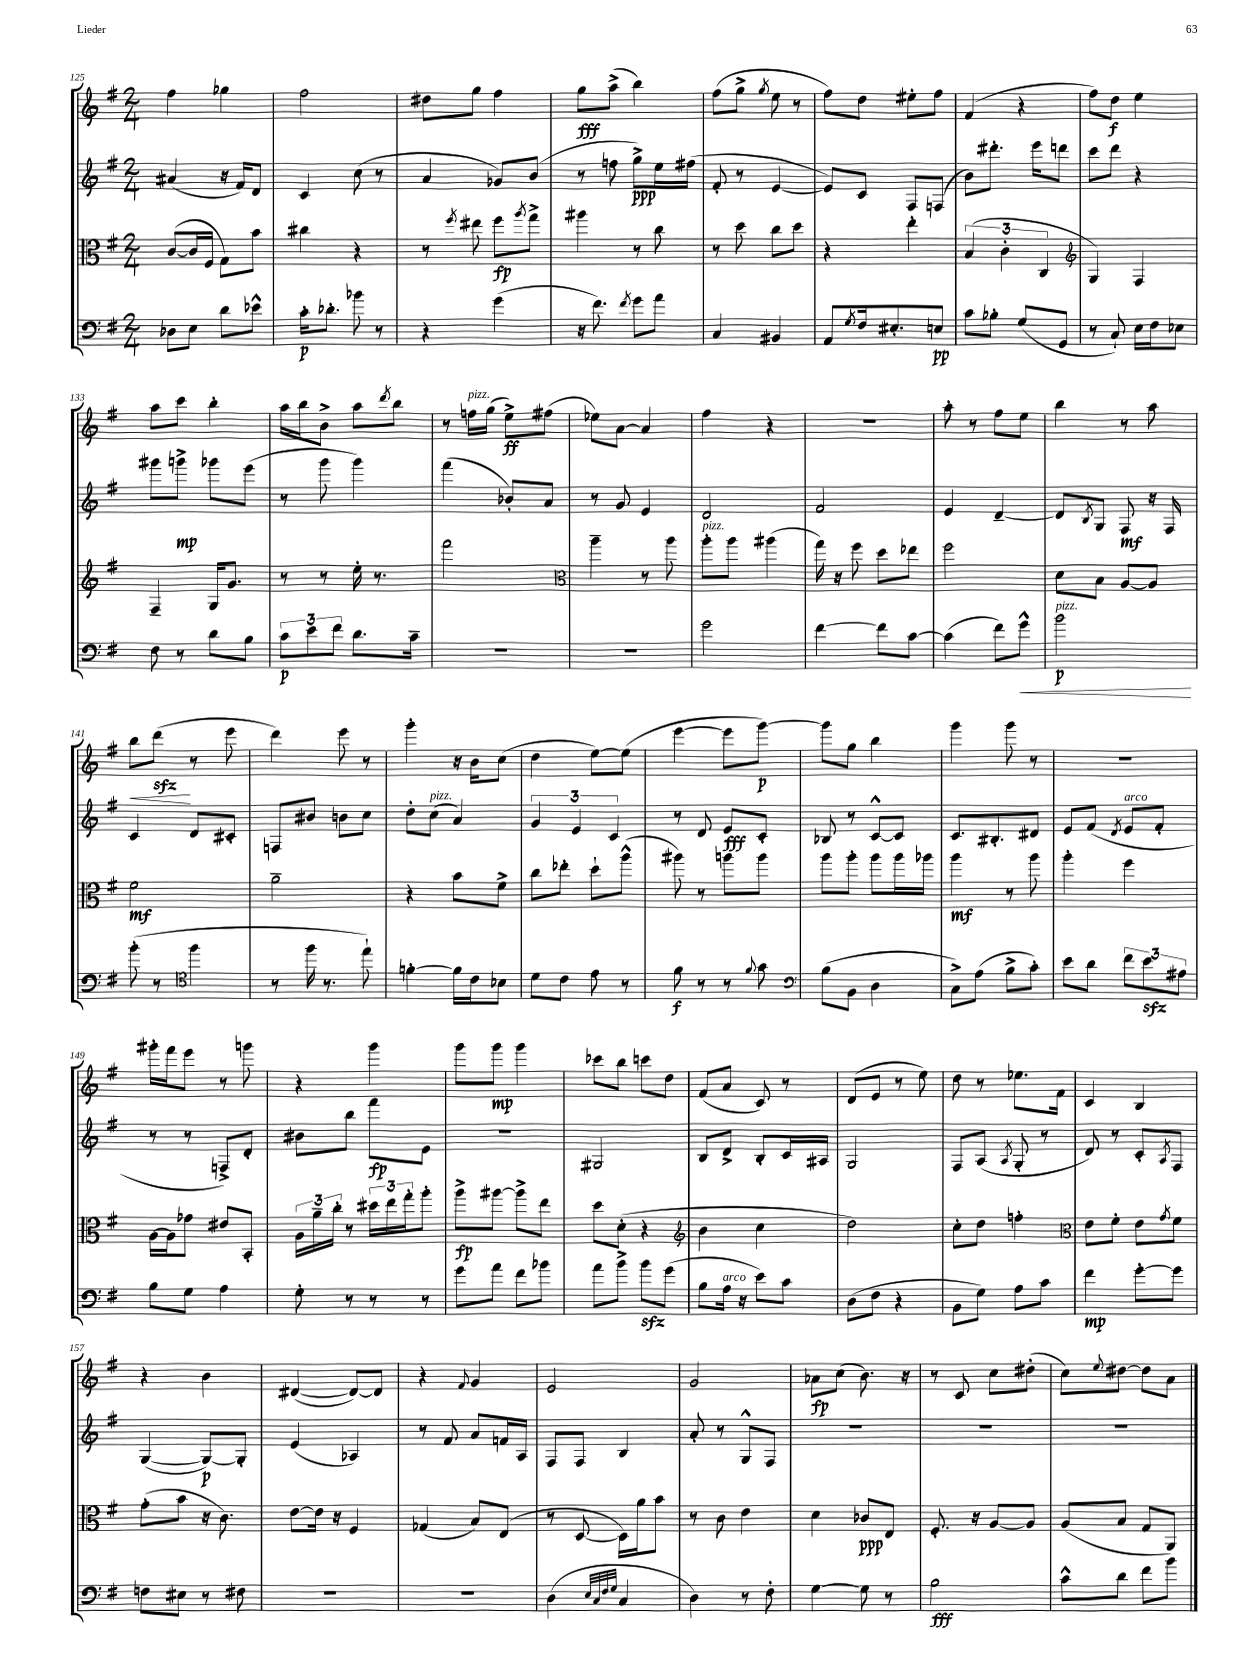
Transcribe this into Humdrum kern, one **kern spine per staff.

**kern	**kern	**kern	**kern
*staff4	*staff3	*staff2	*staff1
*clefF4	*clefC3	*clefG2	*clefG2
*k[f#]	*k[f#]	*k[f#]	*k[f#]
*M2/4	*M2/4	*M2/4	*M2/4
8D-	([8c	(4a#	4ff#
8E	16c]	.	.
.	16F#	.	.
8d	8G)	16r	4gg-
.	.	16f#)	.
8e-^^	8b	8d	.
=	=	=	=
16c'	4cc#	4c	2ff#
8.d-'	.	.	.
8b-	4r	(8cc	.
8r	.	8r	.
=	=	=	=
4r	8r	4a	8dd#
.	8qff#	.	.
.	8ee#	.	8gg
(4g	8ff#	8g-)	4ff#
.	8qaa	.	.
.	8gg^	(8b	.
=	=	=	=
16r	4aa#	8r	8gg
8.f#)	.	.	.
.	.	8ff	(8aa^
8qf#	.	.	.
8g	8r	8gg^)	4bb)
8a	8cc	16ee	.
.	.	(16ff#	.
=	=	=	=
4C	8r	8f#'	(8ff#
.	8dd	8r	8gg^
.	.	.	8qgg
4BB#	8cc	[4e	8ee
.	8dd	.	8r
=	=	=	=
8AA	4r	8e])	8ff#)
8qG	.	.	.
16F#	.	8c	8dd
8.E#'	.	.	.
.	4ee'	8F#	8ee#'
8E	.	(8F	8ff#
=	=	=	=
8c	(6B	8b)	(4f#
8B-'	.	8.ddd#'	.
.	6c'	.	.
(8G	.	.	4r
.	.	16eee	.
.	6C	.	.
8GG	.	8ddd	.
=	=	=	=
*	*clefG2	*	*
8r	4G)	8ccc	8ff#)
8C`)	.	8ddd	8dd
16E	4F#	4r	4ee
16F#	.	.	.
8E-	.	.	.
=	=	=	=
8F#	4F#~	8ggg#	8aa
8r	.	8ggg^	8ccc
8d	16G	8ggg-	4bb'
.	8.g	.	.
8B	.	(8eee	.
=	=	=	=
12c	8r	8r	16aa
.	.	.	16bb
12e	.	.	.
.	8r	8ggg	8b^
12f#	.	.	.
8.d	16ee'	4ggg)	8aa
.	8.r	.	.
.	.	.	8qddd
.	.	.	8bb
16c~	.	.	.
=	=	=	=
2r	2fff#	(4fff#	8r
.	.	.	16ff
.	.	.	(16gg
.	.	8b-')	8ee^)
.	.	8a	(8ff#
=	=	=	=
*	*clefC3	*	*
2r	4aa~	8r	8ee-)
.	.	8g	[8a
.	8r	4e	4a]
.	8aa	.	.
=	=	=	=
2g	8aa'	2d	4ff#
.	8aa	.	.
.	(4aa#	.	4r
=	=	=	=
[4f#	16gg)	2f#	2r
.	16r	.	.
.	8ff#	.	.
8f#]	8dd	.	.
[8c	8ee-	.	.
=	=	=	=
(4c]	2ff#	4e	8aa'
.	.	.	8r
8f#)	.	[4d~	8ff#
8g^^	.	.	8ee
=	=	=	=
2b	8d	8d]	4bb
.	.	8qB	.
.	8B	8G	.
.	[8A	8F#	8r
.	8A]	16r	8aa
.	.	16F#	.
=	=	=	=
(8b'	2f#	4c	8bb
8r	.	.	(8ddd
*clefC4	*	*	*
4ff#	.	8d	8r
.	.	8c#'	8eee
=	=	=	=
8r	2a~	8F	4ddd)
16ff#	.	8b#	.
8.r	.	.	.
.	.	8b	8eee
8ee`)	.	8cc	8r
=	=	=	=
[4f'	4r	8dd'	4ggg'
.	.	(8cc	.
16f]	8b	4a)	16r
16c	.	.	16b
8B-	8f#^	.	(8cc
=	=	=	=
8d	8cc	6g	4dd
8c	8ee-'	.	.
.	.	6e	.
8e	8dd`	.	[8ee)
.	.	6c	.
8r	(8aa^^	.	(8ee]
=	=	=	=
8f#	8aa#)	8r	[4eee
8r	8r	8d	.
8r	8aa	8e	8eee]
8qqf#	.	.	.
8g	8aa	8c'	[8ggg)
=	=	=	=
*clefF4	*	*	*
(8B	8aa	8B-	8ggg]
8BB	8aa'	8r	8gg
4D	8aa	[8c^^	4bb
.	16aa	8c]	.
.	16aa-	.	.
=	=	=	=
8C^)	4aa	8.c	4ggg
(8A	.	.	.
.	.	8.B#'	.
8B^	8r	.	8ggg
8c')	8aa	8d#	8r
=	=	=	=
8e	4aa'	8e	2r
8d	.	(8f#	.
.	.	8qd	.
12f#	4ff#	8e	.
12e	.	.	.
.	.	8f#'	.
12A#	.	.	.
=	=	=	=
8B	[16A	8r	16ggg#'
.	16A]	.	16fff#
8G	8g-	8r	8eee
4A	8e#	8F^)	8r
.	8BB'	8d'	8ggg
=	=	=	=
8G'	24A	8b#	4r
.	24a~	.	.
.	24cc'	.	.
8r	8r	8bb	.
8r	24dd#	8fff#	4ggg
.	24ee	.	.
.	24gg'	.	.
8r	8aa'	8e	.
=	=	=	=
8g	8aa^	2r	8ggg
8a	[8aa#	.	8ggg
8f#	8aa#^]	.	4ggg
8b-	8ee	.	.
=	=	=	=
8a	8dd	2G#	8ccc-
8b^	(8d'	.	8bb
8b	4r	.	8ccc
(8g	.	.	8dd
=	=	=	=
*	*clefG2	*	*
8B	4b	8B	(8f#
16A	.	8d^	8a
16r	.	.	.
8e)	4cc	8B'	8c)
8c	.	16c	8r
.	.	16A#	.
=	=	=	=
(8D	2dd)	2G	(8d
8F#	.	.	8e
4r	.	.	8r
.	.	.	8ee)
=	=	=	=
8BB	8cc'	8F#	8dd
8G)	8dd	(8A	8r
.	.	8qA	.
8A	4ff'	8G'	8.ee-
8c	.	8r	.
.	.	.	16f#
=	=	=	=
*	*clefC3	*	*
4f#	8e	8d)	4c
.	8f#'	8r	.
[8g'	8e	8c'	4B
.	8qg	8qA	.
8g]	8f#	8F#	.
=	=	=	=
8F	(8g'	([4G	4r
8E#	8b	.	.
8r	16r	8G_)	4b
.	8.c)	.	.
8F#	.	8G']	.
=	=	=	=
2r	[8e	(4e	([4d#
.	16e]	.	.
.	16r	.	.
.	4F#	4A-)	8d#_)
.	.	.	8d#]
=	=	=	=
2r	(4G-	8r	4r
.	.	8f#	.
.	.	.	8qqf#
.	8B)	8a	4g
.	(8E	16f	.
.	.	16A	.
=	=	=	=
(4D	8r	8F#	2e
.	[8D	8F#	.
32qqE	.	.	.
32qqC	.	.	.
32qqF#	.	.	.
32qqG	.	.	.
4C	16D])	4B	.
.	16a	.	.
.	8b	.	.
=	=	=	=
4D)	8r	8a'	2g
.	8c	8r	.
8r	4e	8G^^	.
8F#'	.	8F#	.
=	=	=	=
[4G	4d	2r	8a-
.	.	.	(8cc
8G]	8c-	.	8.b)
8r	8E	.	.
.	.	.	16r
=	=	=	=
2B	8.F#'	2r	8r
.	.	.	8c
.	16r	.	.
.	[8A	.	8cc
.	8A]	.	(8dd#'
=	=	=	=
8c^^	(8A	2r	8cc)
.	.	.	8qqee
8d	8B	.	[8dd#
8f#	8G	.	8dd#]
8b	8AA)	.	8a
==	==	==	==
*-	*-	*-	*-
